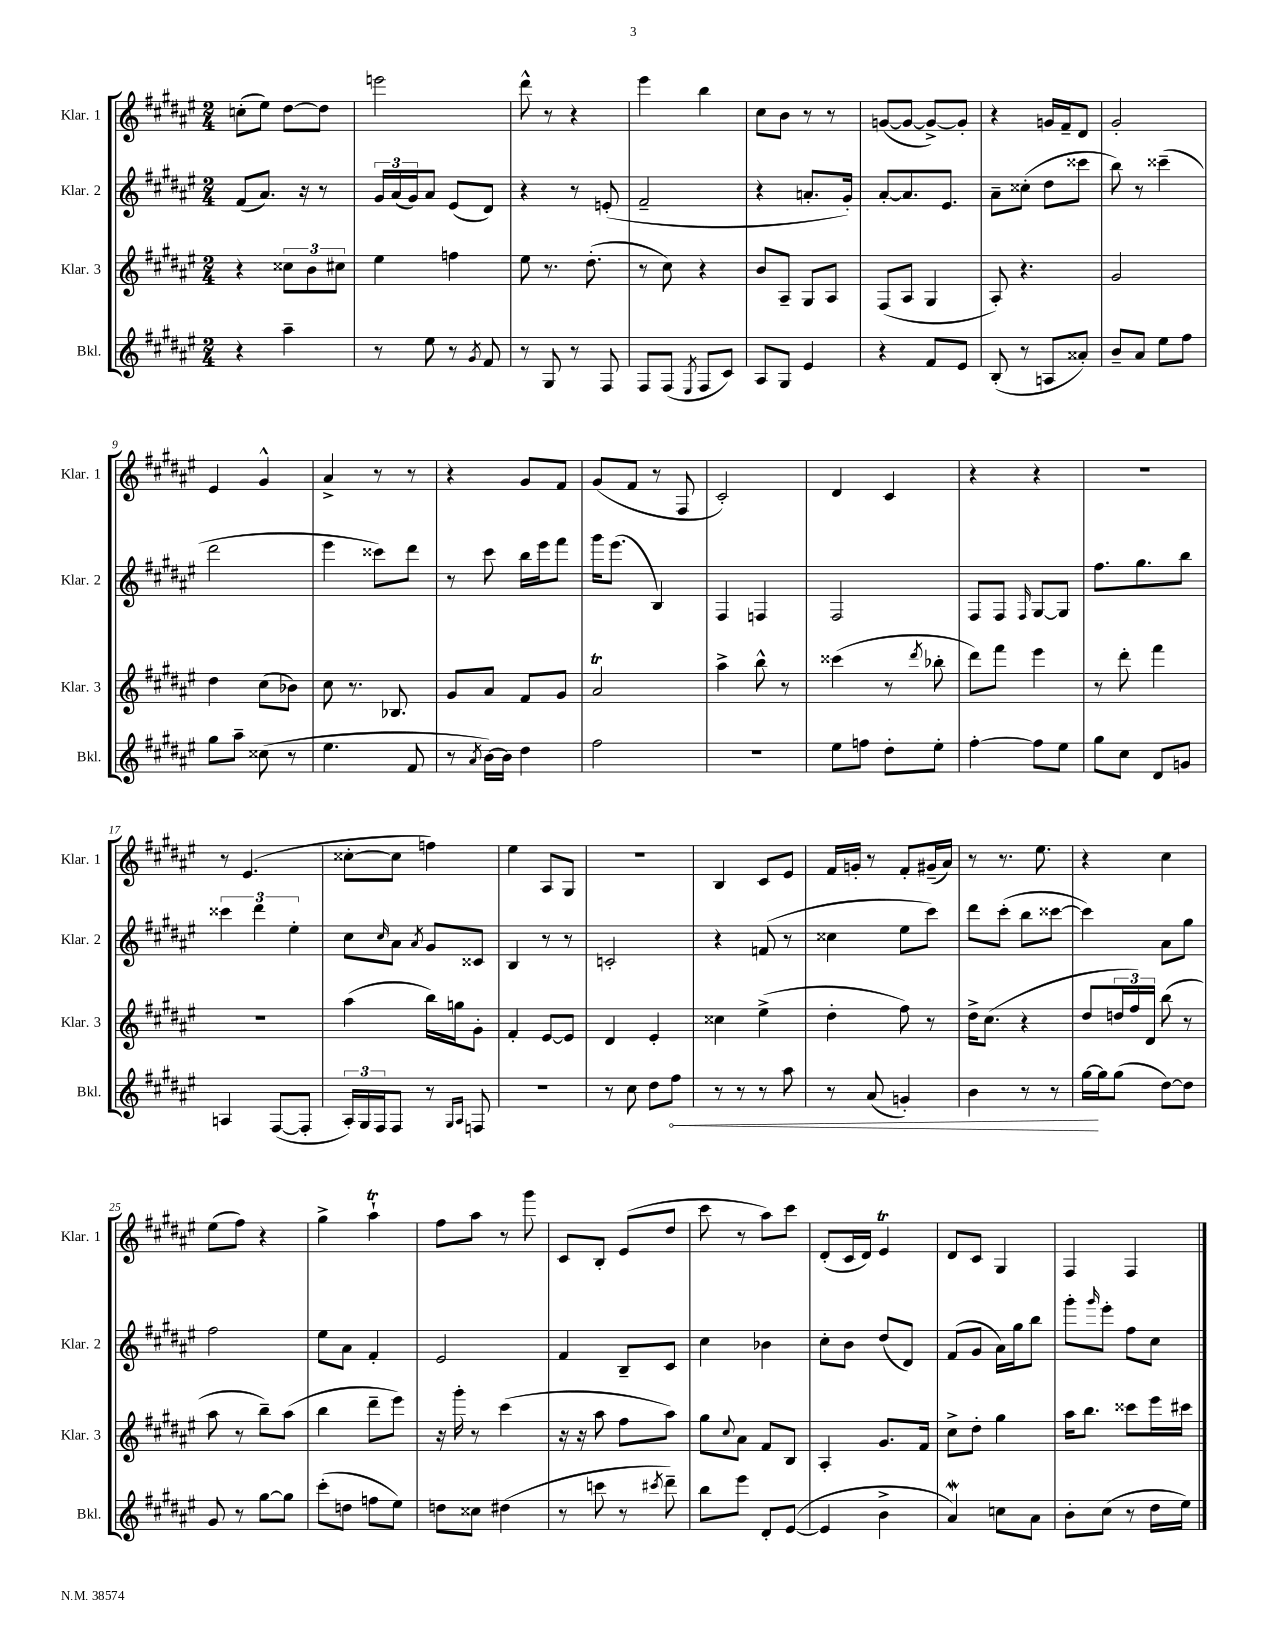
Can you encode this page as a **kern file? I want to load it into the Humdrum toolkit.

**kern	**dynam	**kern	**kern	**kern
*part4	*part4	*part3	*part2	*part1
*staff4	*staff4	*staff3	*staff2	*staff1
*I"Bkl.	*	*I"Klar. 3	*I"Klar. 2	*I"Klar. 1
*I'Bkl.	*	*I'Klar. 3	*I'Klar. 2	*I'Klar. 1
*clefG2	*	*clefG2	*clefG2	*clefG2
*k[f#c#g#d#a#e#]	*	*k[f#c#g#d#a#e#]	*k[f#c#g#d#a#e#]	*k[f#c#g#d#a#e#]
*M2/4	*	*M2/4	*M2/4	*M2/4
=1	=1	=1	=1	=1
4r	.	4r	(8f#/L	(8ccn'\L
.	.	.	8.a#/J)	8ee#\J)
4aa#~\	.	12cc##X\L	.	[8dd#\L
.	.	.	16r	.
.	.	12b\	.	.
.	.	.	8r	8dd#\J]
.	.	12cc#X\J	.	.
=2	=2	=2	=2	=2
8r	.	4ee#\	24g#/LL	2eeen\
.	.	.	(24a#/	.
.	.	.	24g#/J)	.
8ee#\	.	.	8a#/J	.
8r	.	4ffn\	(8e#/L	.
8qg#/	.	.	.	.
8f#/	.	.	8d#/J)	.
=3	=3	=3	=3	=3
8r	.	8ee#\	4r	8ddd#^^\
8G#/	.	8.r	.	8r
8r	.	.	8r	4r
.	.	(8.dd#'\	.	.
8F#/	.	.	(8en'/	.
=4	=4	=4	=4	=4
8F#/L	.	8r	2f#~/	4eee#\
(8F#/J	.	8cc#\)	.	.
8qE#/	.	.	.	.
8F#/L	.	4r	.	4bb\
8c#/J)	.	.	.	.
=5	=5	=5	=5	=5
8A#/L	.	8b/L	4r	8cc#\L
8G#/J	.	8A#~/J	.	8b\J
4e#/	.	8G#/L	8.an'/L	8r
.	.	8A#/J	.	8r
.	.	.	16g#'/Jk)	.
=6	=6	=6	=6	=6
4r	.	(8F#/L	[8a#'/L	([8gn/L
.	.	8A#/J	8.a#/]	8g/J_
8f#/L	.	4G#/	.	8g^/L_)
.	.	.	8.e#/J	.
8e#/J	.	.	.	8g'/J]
=7	=7	=7	=7	=7
(8B'/	.	8A#'/)	8a#~\L	4r
8r	.	4.r	(8cc##X'\J	.
8An/L	.	.	8dd#\L	16gn/LL
.	.	.	.	16f#~/J
8a##X'/J)	.	.	8ccc##X\J	8d#/J
=8	=8	=8	=8	=8
8b~/L	.	2g#/	8bb\)	2g#'/
8a#/J	.	.	8r	.
8ee#\L	.	.	(4ccc##X~\	.
8ff#\J	.	.	.	.
!!LO:LB:g=z
=9	=9	=9	=9	=9
8gg#\L	.	4dd#\	2ddd#\	4e#/
8aa#~\J	.	.	.	.
(8cc##X\	.	(8cc#\L	.	4g#^^/
8r	.	8b-X\J)	.	.
=10	=10	=10	=10	=10
4.ee#\	.	8cc#\	4eee#\	4a#^/
.	.	8.r	.	.
.	.	.	8ccc##X\L)	8r
.	.	8.B-X/	.	.
8f#/	.	.	8ddd#\J	8r
=11	=11	=11	=11	=11
8r	.	8g#/L	8r	4r
8qa#/	.	.	.	.
[16b\LL)	.	8a#/J	8ccc#\	.
16b\JJ]	.	.	.	.
4dd#\	.	8f#/L	16bb\LL	8g#/L
.	.	.	16eee#\J	.
.	.	8g#/J	8fff#\J	8f#/J
=12	=12	=12	=12	=12
2ff#\	.	2a#t/	16ggg#\KL	(8g#/L
.	.	.	(8.eee#\J	.
.	.	.	.	8f#/J
.	.	.	4B/)	8r
.	.	.	.	8F#/
=13	=13	=13	=13	=13
2r	.	4aa#^\	4F#/	2c#'/)
.	.	8bb^^\	4Fn/	.
.	.	8r	.	.
=14	=14	=14	=14	=14
8ee#\L	.	(4ccc##X\	2F#/	4d#/
8ffn\J	.	.	.	.
8dd#'\L	.	8r	.	4c#/
.	.	8qddd#/	.	.
8ee#'\J	.	8bb-X'\	.	.
=15	=15	=15	=15	=15
[4ff#'\	.	8ddd#\L)	8F#/L	4r
.	.	8fff#\J	8F#/J	.
.	.	.	16qqF#/	.
8ff#\L]	.	4eee#\	[8G#/L	4r
8ee#\J	.	.	8G#/J]	.
=16	=16	=16	=16	=16
8gg#\L	.	8r	8.ff#\L	2r
8cc#\J	.	8ddd#'\	.	.
.	.	.	8.gg#\	.
8d#/L	.	4fff#\	.	.
8gn/J	.	.	8bb\J	.
!!LO:LB:g=z
=17	=17	=17	=17	=17
4An/	.	2r	6ccc##X\	8r
.	.	.	.	(4.e#/
.	.	.	6ddd#\	.
([8F#/L	.	.	.	.
.	.	.	6ee#'\	.
8F#'/J]	.	.	.	.
=18	=18	=18	=18	=18
24A#'/LL)	.	(4aa#\	8cc#\L	[8cc##X'\L
24G#/	.	.	.	.
24F#/J	.	.	.	.
.	.	.	16qqcc#/	.
8F#/J	.	.	8a#\J	8cc##\J]
.	.	.	8qa#/	.
8r	.	16bb\LL)	8g#/L	4ffn\)
.	.	16ggn\J	.	.
16qqG#/LL	.	.	.	.
16qqA#/JJ	.	.	.	.
8Fn/	.	8g#'\J	8c##X/J	.
=19	=19	=19	=19	=19
2r	.	4f#'/	4B/	4ee#\
.	.	[8e#/L	8r	8A#/L
.	.	8e#/J]	8r	8G#/J
=20	=20	=20	=20	=20
8r	.	4d#/	2cn'/	2r
8cc#\	.	.	.	.
8dd#\L	.	4e#'/	.	.
!	!LO:HP:b	!	!	!
8ff#\J	<	.	.	.
=21	=21	=21	=21	=21
8r	.	4cc##X\	4r	4B/
8r	.	.	.	.
8r	.	(4ee#^\	(8fn/	8c#/L
8aa#\	.	.	8r	8e#/J
=22	=22	=22	=22	=22
8r	.	4dd#'\	4cc##X\	16f#/LL
.	.	.	.	16gn'/JJ
(8a#/	.	.	.	8r
4gn'/)	.	8ff#\)	8ee#\L	8f#'/L
.	.	8r	8ccc#\J)	(16g#X~/L
.	.	.	.	16a#/JJ)
=23	=23	=23	=23	=23
4b\	.	16dd#^\KL	8ddd#\L	8r
.	.	(8.cc#\J	.	.
.	.	.	(8ccc#'\J	8.r
8r	.	4r	8bb\L	.
.	.	.	.	8.ee#\
8r	.	.	[8ccc##X\J	.
=24	=24	=24	=24	=24
[16gg#\LL	.	8dd#/L	4ccc##\])	4r
16gg#\J]	[	.	.	.
(8gg#\J	.	24ddn/L	.	.
.	.	24ff#/)	.	.
.	.	24d#/JJ	.	.
[8dd#\L)	.	(8bb\	8a#\L	4cc#\
8dd#\J]	.	8r	8gg#\J	.
!!LO:LB:g=z
=25	=25	=25	=25	=25
8g#/	.	8aa#\	2ff#\	(8ee#\L
8r	.	8r	.	8ff#\J)
[8gg#\L	.	8bb~\L)	.	4r
8gg#\J]	.	(8aa#\J	.	.
=26	=26	=26	=26	=26
(8ccc#'\L	.	4bb\	8ee#\L	4gg#^\
8ddn\J	.	.	8a#\J	.
8ffn\L	.	8ddd#~\L	4f#'/	4aa#t`\
8ee#\J)	.	8eee#\J)	.	.
=27	=27	=27	=27	=27
8ddn\L	.	16r	2e#/	8ff#\L
.	.	16ggg#'\	.	.
8cc##X\J	.	8r	.	8aa#\J
(4dd#X\	.	(4ccc#\	.	8r
.	.	.	.	8ggg#\
=28	=28	=28	=28	=28
8r	.	16r	4f#/	8c#/L
.	.	16r	.	.
8cccn\	.	8aa#\	.	8B'/J
8r	.	8ff#\L	8B~/L	(8e#/L
8qccc#X/	.	.	.	.
8ddd#~\)	.	8aa#\J)	8c#/J	8dd#/J
=29	=29	=29	=29	=29
8bb\L	.	8gg#\L	4cc#\	8ccc#\
.	.	8qqcc#/	.	.
8eee#\J	.	8a#\J	.	8r
8d#'/L	.	8f#/L	4b-X\	8aa#\L)
([8e#/J	.	8B/J	.	8ccc#\J
=30	=30	=30	=30	=30
4e#/]	.	4A#'/	8cc#'\L	(8d#'/L
.	.	.	8b\J	16c#/L
.	.	.	.	16d#/JJ)
4b^\	.	8.g#/L	(8dd#/L	4e#t/
.	.	.	8d#/J)	.
.	.	16f#/Jk	.	.
=31	=31	=31	=31	=31
4a#W/)	.	8cc#^\L	(8f#/L	8d#/L
.	.	8dd#'\J	8g#/J	8c#/J
8ccn\L	.	4gg#\	16a#\LL)	4G#/
.	.	.	16gg#\J	.
8a#\J	.	.	8bb\J	.
=32	=32	=32	=32	=32
8b'\L	.	16aa#\KL	8ggg#'\L	4F#/
.	.	8.bb\J	.	.
.	.	.	16qqggg#/	.
(8cc#\J	.	.	8eee#'\J	.
8r	.	8ccc##X\L	8ff#\L	4F#/
16dd#\LL	.	16eee#\L	8cc#\J	.
16ee#\JJ)	.	16ccc#X\JJ	.	.
==	==	==	==	==
*-	*-	*-	*-	*-
